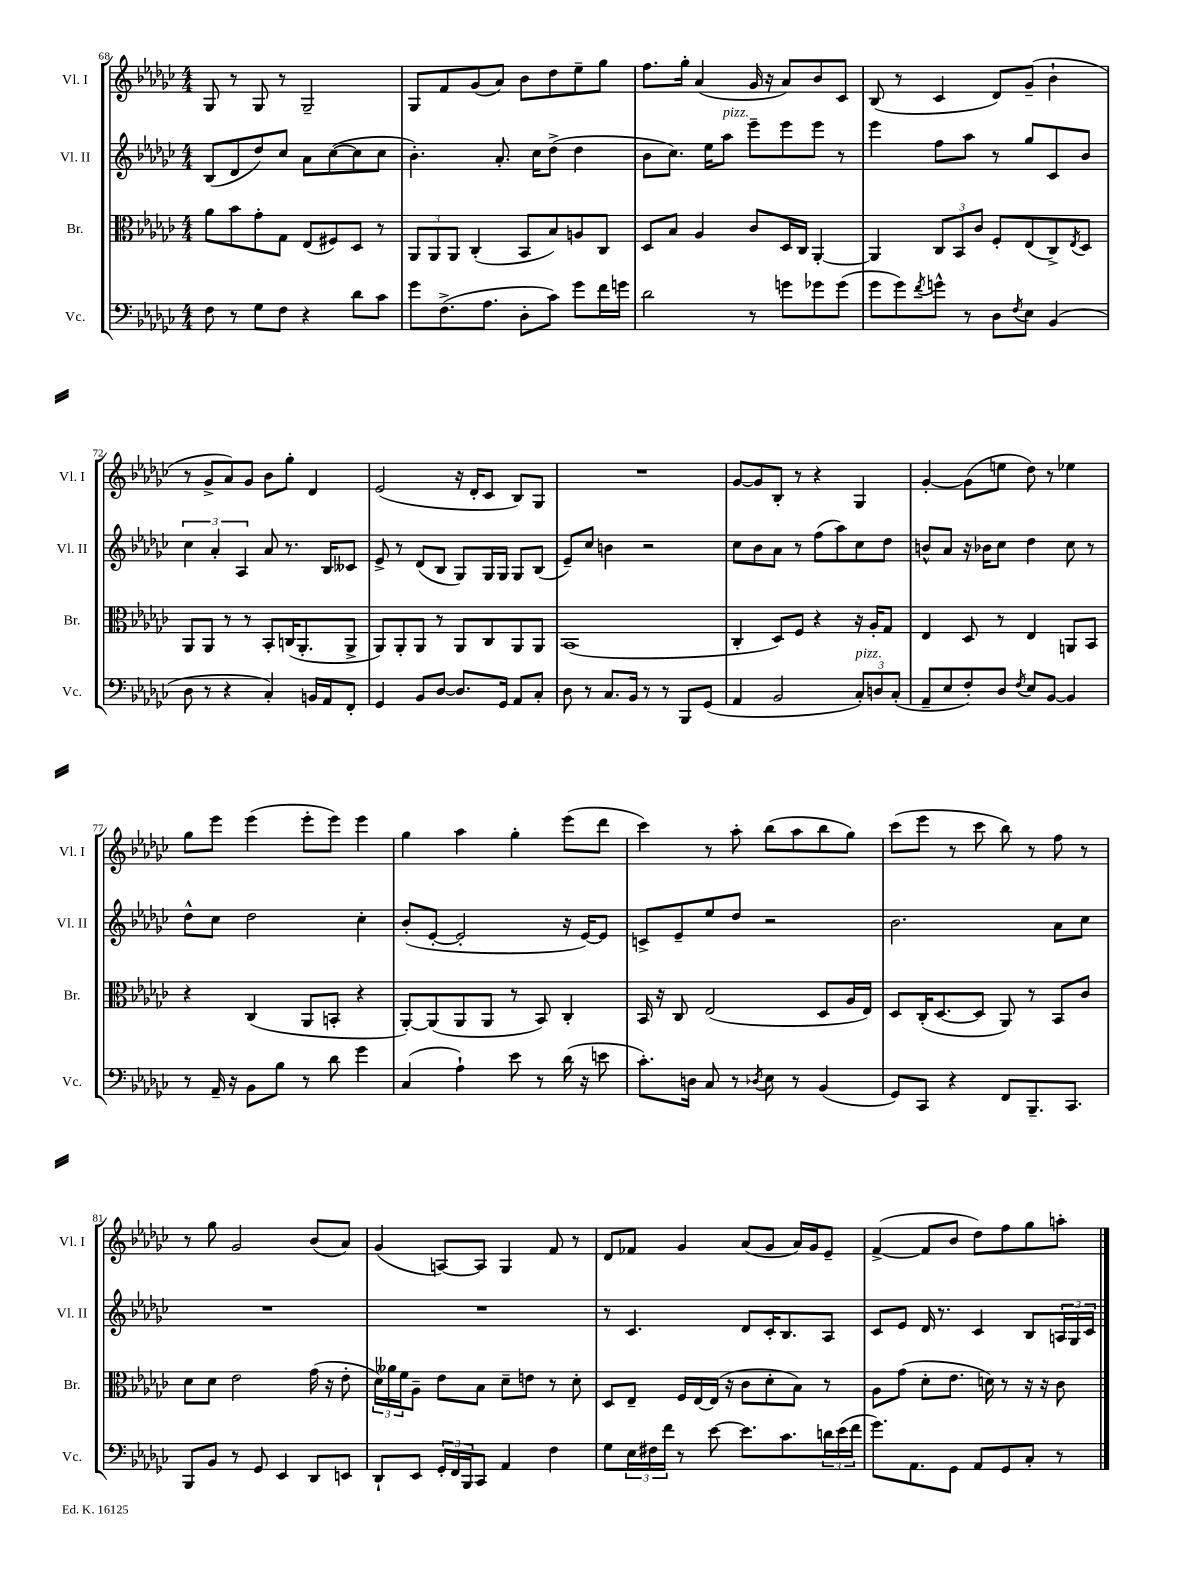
<<
\new StaffGroup <<
\new Staff = "s0" \with { instrumentName = "Vl. I" shortInstrumentName = "Vl. I" } {
    \clef treble \key ges \major \numericTimeSignature \time 4/4
    ges8 r8 ges8 r8 ges2-- |
    ges8 f'8 ges'8( aes'8) bes'8 des''8 ees''8-- ges''8 |
    f''8. ges''16-. aes'4( ges'16 r16 aes'8) bes'8 ces'8 |
    bes8( r8 ces'4 des'8) ges'8--( bes'4-! |
    r8 ges'8-> aes'8) ges'8 bes'8 ges''8-. des'4 |
    ees'2( r16 des'16-. ces'8 bes8) ges8 |
    R1 |
    ges'8~ ges'8 bes8-. r8 r4 ges4 |
    ges'4~-. ges'8( e''8 des''8) r8 ees''4 |
    ges''8 ees'''8 ees'''4( ees'''8-. ees'''8) ees'''4 |
    ges''4 aes''4 ges''4-. ees'''8( des'''8 |
    ces'''4) r8 aes''8-. bes''8( aes''8 bes''8 ges''8) |
    ces'''8( ees'''8 r8 ces'''8 bes''8) r8 f''8 r8 |
    r8 ges''8 ges'2 bes'8( aes'8) |
    ges'4( a8~) a8 ges4 f'8 r8 |
    des'8 fes'8 ges'4 aes'8( ges'8 aes'16) ges'16 ees'8-- |
    f'4~->( f'8 bes'8 des''8) f''8 ges''8 a''8-. \bar "|." |
}
\new Staff = "s1" \with { instrumentName = "Vl. II" shortInstrumentName = "Vl. II" } {
    \clef treble \key ges \major \numericTimeSignature \time 4/4
    bes8( des'8 des''8) ces''8 aes'8 ces''8~( ces''8 ces''8 |
    bes'4.-.) aes'8.-. ces''16 des''8->( des''4 |
    bes'8 ces''8.) ees''16 aes''8^\markup { \italic "pizz." } ees'''8-- ees'''8 ees'''8 r8 |
    ees'''4 f''8 aes''8 r8 ges''8 ces'8 bes'8 |
    \tuplet 3/2 { ces''4 aes'4-. aes4 } aes'8 r8. bes16 ceses'8 |
    ees'8-> r8 des'8( bes8 ges8) ges16 ges16 ges8 bes8( |
    ees'8--) ces''8 b'4 r2 |
    ces''8 bes'8 aes'8 r8 f''8( aes''8) ces''8 des''8 |
    b'8-^ aes'8 r16 bes'16 ces''8 des''4 ces''8 r8 |
    des''8-^ ces''8 des''2 ces''4-. |
    bes'8-.( ees'8~-. ees'2-. r16 ees'16~) ees'8 |
    c'8-> ees'8-- ees''8 des''8 r2 |
    bes'2. aes'8 ces''8 |
    R1 |
    R1 |
    r8 ces'4. des'8 ces'16-. bes8. aes8 |
    ces'8 ees'8 des'16 r8. ces'4 bes8 \tuplet 3/2 { a16 ges16 ces'16 } \bar "|." |
}
\new Staff = "s2" \with { instrumentName = "Br." shortInstrumentName = "Br." } {
    \clef alto \key ges \major \numericTimeSignature \time 4/4
    aes'8 bes'8 ges'8-. ges8 ees8( fis8) des8 r8 |
    \tuplet 3/2 { aes,8 aes,8 aes,8 } ces4-.( bes,8 bes8) a8 ces8 |
    des8 bes8 aes4 ces'8 des16 ces16 aes,4~-. |
    aes,4 \tuplet 3/2 { ces8 bes,8 ces'8 } f8-. ees8( ces8->) \acciaccatura { ees8 } des8 |
    aes,8 aes,8 r8 r8 bes,8-. c16( aes,8.-. aes,8-> |
    aes,8) aes,8-. aes,8 r8 aes,8 ces8 aes,8 aes,8 |
    bes,1( |
    ces4-. des8) f8 r4 r16 aes16-. ges8 |
    ees4 des8 r8 ees4 a,8 bes,8 |
    r4 ces4( aes,8 b,8-. r4 |
    aes,8~-.) aes,8( aes,8 aes,8 r8 bes,8) ces4-. |
    bes,16 r16 ces8 ees2( des8 aes16 ees16) |
    des8 ces16-.( des8.~ des8 aes,8) r8 bes,8 ces'8 |
    des'8 des'8 ees'2 ges'16( r16 ees'8-. |
    \tuplet 3/2 { des'16) aeses'16 f'16 } aes8-- ees'8 bes8 des'8-- e'8 r8 des'8-. |
    des8 ees8-- f16 ees16~ ees16( r16 ces'8 des'8-. bes8) r8 |
    aes8 ges'8( des'8-. ees'8. d'16) r8 r16 r16 ces'8 \bar "|." |
}
\new Staff = "s3" \with { instrumentName = "Vc." shortInstrumentName = "Vc." } {
    \clef bass \key ges \major \numericTimeSignature \time 4/4
    f8 r8 ges8 f8 r4 des'8 ces'8 |
    ges'8 f8.->( aes8. des8-. ces'8) ges'8 f'16 g'16 |
    des'2 r8 g'8 ges'8 ges'8( |
    ges'8 ges'8) \acciaccatura { f'8 } g'8-^ r8 des8 \acciaccatura { f8 } ees8 bes,4( |
    des8 r8 r4 ces4-.) b,16 aes,16 f,8-. |
    ges,4 bes,8 des8~ des8. ges,16 aes,8 ces8-. |
    des8 r8 ces8. bes,16 r8 r8 bes,,8 ges,8( |
    aes,4 bes,2 \tuplet 3/2 { ces8-.^\markup { \italic "pizz." }) d8 ces8-.( } |
    aes,8-- ees8 f8-.) des8 \acciaccatura { f8 } ees8 bes,8~ bes,4 |
    r8 aes,16-- r16 bes,8 bes8 r8 des'8 ges'4 |
    ces4( aes4-!) ees'8 r8 des'16( r16 e'8 |
    ces'8.-.) d16 ces8 r8 \acciaccatura { des8 } ees8 r8 bes,4( |
    ges,8) ces,8 r4 f,8 bes,,8.-- ces,8. |
    bes,,8 bes,8 r8 ges,8 ees,4 des,8 e,8 |
    des,8-! ees,8 \tuplet 3/2 { ges,16-. f,16 bes,,16 } ces,8 aes,4 f4 |
    ges8 \tuplet 3/2 { ees16 fis16 f'16 } r8 ees'8~ ees'8. ces'8. \tuplet 3/2 { d'16 ees'16( f'16 } |
    ges'8.) aes,8. ges,8 aes,8 ges,8 ces8-. r8 \bar "|." |
}
>>
>>
\layout { \context { \Score currentBarNumber = #68 } }
